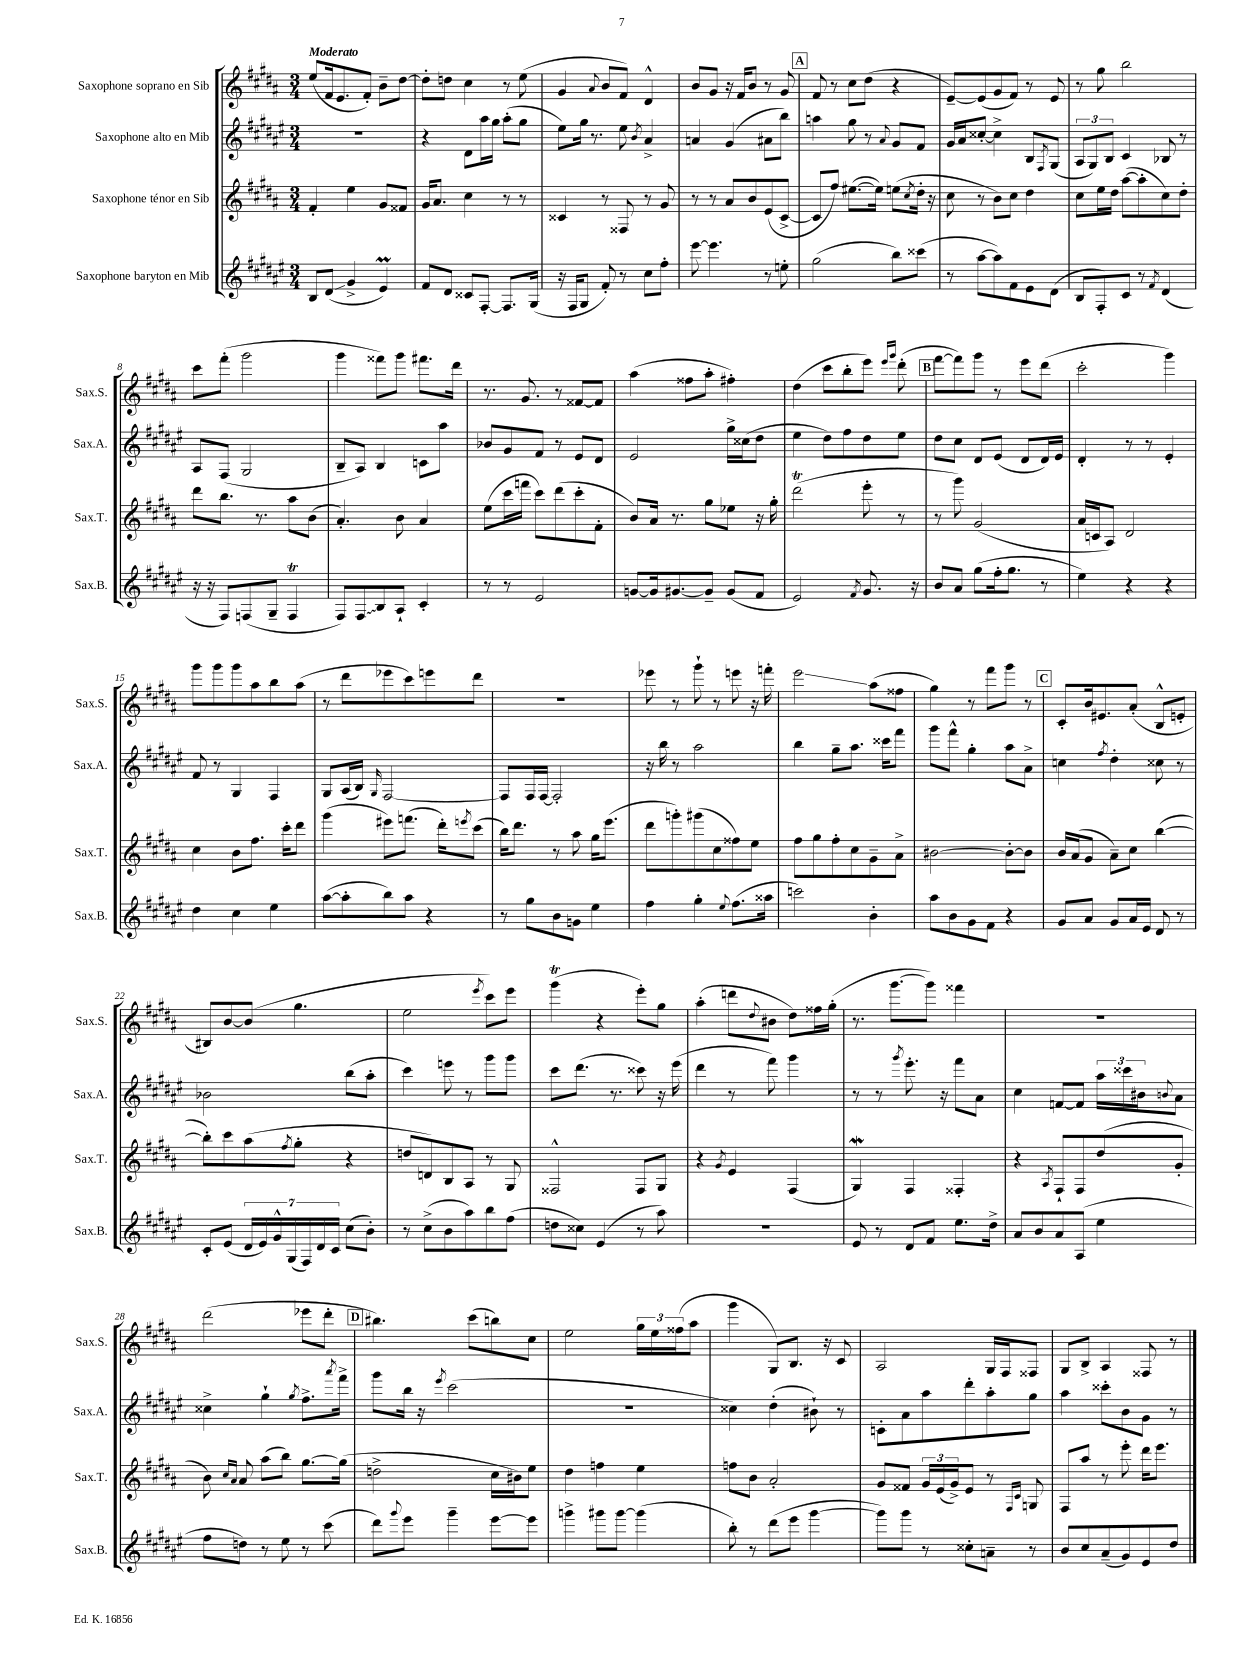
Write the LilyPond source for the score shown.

<<
\new StaffGroup <<
\new Staff = "s0" \with { instrumentName = "Saxophone soprano en Sib" shortInstrumentName = "Sax.S." } {
    \clef treble \key b \major \numericTimeSignature \time 3/4 \tempo "Moderato"
    e''8( fis'16 e'8. fis'8-.) b'8-- dis''8~ |
    dis''8-. d''8 cis''4 r8 e''8( |
    gis'4 \appoggiatura { ais'8 } b'8 fis'8) dis'4-^ |
    b'8 gis'8 r16 fis'16 b'8 r8 gis'8 |
    \mark \markup { \box "A" } fis'8 r8 cis''8 dis''8( r4 |
    e'8~--) e'8( gis'8 fis'8) r8 e'8 |
    r8 gis''8 b''2 |
    cis'''8 fis'''8-.( gis'''2 |
    gis'''4 fisis'''8) gis'''8 fis'''8. dis'''16 |
    r8. gis'8. r8 fisis'8~ fisis'8 |
    ais''4( fisis''8 ais''8-. fis''4-.) |
    dis''4( cis'''8 b''8-. e'''8) \grace { e'''16 gis'''16 } dis'''8-.( |
    \mark \markup { \box "B" } fis'''8~ fis'''8) gis'''8 r8 e'''8 dis'''8( |
    cis'''2-. gis'''4) |
    gis'''8 gis'''8 gis'''8 ais''8 b''8 ais''8( |
    r8 dis'''8 ees'''8 cis'''8) e'''8 dis'''8 |
    R2. |
    ees'''8 r8 gis'''8-! r8 e'''8 r16 f'''16-. |
    e'''2\glissando ais''8( fisis''8 |
    gis''4) r8 fis'''8 gis'''8 r8 |
    \mark \markup { \box "C" } cis'8-. b'16 eis'8. ais'8-.( b8-^ e'8-. |
    bis8) b'8~ b'8( gis''4. |
    e''2 \acciaccatura { e'''8 } cis'''8) e'''8 |
    gis'''4\trill( r4 e'''8-.) gis''8 |
    ais''4-.( d'''8 \appoggiatura { dis''8 } bis'8 dis''8) fisis''16 gis''16-.( |
    r8. gis'''8.~ gis'''8) fisis'''4 |
    R2. |
    dis'''2( ees'''8 dis'''8-. |
    \mark \markup { \box "D" } bis''4.) cis'''8( b''8) cis''8 |
    e''2 \tuplet 3/2 { gis''16 e''16 fisis''16( } ais''8 |
    gis'''4 gis8) b8. r16 cis'8 |
    ais2 gis16 fis16 fisis8 |
    gis8 b8-> ais4 fisis8 r8 \bar "|." |
}
\new Staff = "s1" \with { instrumentName = "Saxophone alto en Mib" shortInstrumentName = "Sax.A." } {
    \clef treble \key fis \major \numericTimeSignature \time 3/4
    R2. |
    r4 dis'8 ais''16 gis''16 ais''8-.( gis''8 |
    eis''8) gis''16 r8. eis''8 \acciaccatura { b'8 } ais'4-> |
    a'4 gis'4( ais'8 b''8) |
    \mark \markup { \box "A" } a''4 gis''8 r8 \appoggiatura { ais'8 } gis'8 fis'8 |
    gis'16 ais'16 cisis''8~-. cisis''4-> b8 \acciaccatura { fis8 } gis8( |
    \tuplet 3/2 { ais8 gis8) b8 } cis'4 bes8 r8 |
    ais8 fis8( gis2 |
    b8-- ais8) b4 c'8 ais''8 |
    bes'8 gis'8 fis'8 r8 eis'8 dis'8 |
    eis'2 gis''16-> cisis''16( dis''8 |
    eis''4 dis''8) fis''8 dis''8 eis''8 |
    \mark \markup { \box "B" } dis''8 cis''8 dis'8 eis'8( dis'8 dis'16) eis'16 |
    dis'4-. r8 r8 eis'4-. |
    fis'8 r8 gis4 fis4 |
    gis8 ais16( b16) \grace { gis16 } fis2~ |
    fis8 fis16 fis16~ fis2-. |
    r16 b''16 r8 ais''2 |
    b''4 gis''8-- ais''8. cisis'''16 fis'''8 |
    gis'''8 fis'''8-^ gis''4-. ais''8 ais'8-> |
    \mark \markup { \box "C" } c''4 \acciaccatura { fis''8 } dis''4-. cisis''8 r8 |
    bes'2 b''8( ais''8-. |
    cis'''4) e'''8 r8 gis'''8 gis'''8 |
    cis'''8 dis'''8.( r8. cisis'''8) r16 eis'''16( |
    dis'''4 r8 fis'''8) gis'''4 |
    r8 r8 \acciaccatura { gis'''8 } eis'''8.-. r16 fis'''8 ais'8 |
    cis''4 f'8~ f'8 \tuplet 3/2 { ais''16 cisis'''16 bis'16 } \appoggiatura { b'8 } ais'8 |
    cisis''4-> gis''4-! \acciaccatura { gis''8 } fis''8.-> \acciaccatura { ais'''8 } fis'''16-> |
    \mark \markup { \box "D" } gis'''8 b''16 r16 \acciaccatura { eis'''8 } cis'''2( |
    R2. |
    cisis''4) dis''4-.( bis'8-!) r8 |
    c'8-. ais'8 ais''8 dis'''8-. ais''8-. gis''8 |
    ais''4 cisis'''8-. b'8 gis'8 r8 \bar "|." |
}
\new Staff = "s2" \with { instrumentName = "Saxophone ténor en Sib" shortInstrumentName = "Sax.T." } {
    \clef treble \key b \major \numericTimeSignature \time 3/4
    fis'4-. e''4 gis'8 fisis'8 |
    gis'16 ais'8. cis''4 r8 r8 |
    cisis'4 r8 fisis8 r8 gis'8 |
    r8 r8 ais'8 b'8 e'8( cis'8~-> |
    \mark \markup { \box "A" } cis'8 fis''8) eis''8.~( eis''16) e''8( \acciaccatura { cis''8 } dis''16-. r16 |
    cis''8 r8 b'8) cis''8 dis''4 |
    cis''8 e''16 dis''16 ais''8~( ais''8-. cis''8) dis''8-. |
    dis'''8 b''8. r8. ais''8 b'8( |
    ais'4.-.) b'8 ais'4 |
    e''8( cis'''16 f'''16 cis'''8) dis'''8( cis'''8-. fis'8-. |
    b'8) ais'16 r8. gis''8 ees''8 r16 gis''16-. |
    dis'''2\trill( e'''8-. r8 |
    \mark \markup { \box "B" } r8 gis'''8) gis'2( |
    ais'16 c'16 ais8) dis'2 |
    cis''4 b'8 fis''8. cis'''16-. dis'''8 |
    gis'''4( eis'''8) f'''8.( dis'''16-.) \acciaccatura { e'''8 } cis'''8( |
    b''16) dis'''8. r8 ais''8 gis''16 e'''8.( |
    dis'''8 g'''8-.) gis'''8( cis''8 fisis''8) e''8 |
    fis''8 gis''8 fis''8-. cis''8 gis'8-- ais'8-> |
    bis'2~ bis'8~-. bis'8 |
    \mark \markup { \box "C" } b'16 ais'16( gis'8 ais'8--) cis''8 b''4~( |
    b''8-.) cis'''8 ais''8( \acciaccatura { fis''8 } gis''8-. r4 |
    d''8 d'8) b8 ais8 r8 gis8 |
    fisis2-^ fisis8 gis8 |
    r4 \acciaccatura { gis'8 } e'4 fis4( |
    gis4\mordent) fis4 fisis4-. |
    r4 \acciaccatura { ais8 } fis8-! fis8 dis''8( gis'8-. |
    b'8) \grace { cis''16 ais'16 } ais'8 ais''8( b''8) gis''8.~ gis''16( |
    \mark \markup { \box "D" } d''2-> cis''16 bis'16) e''8 |
    dis''4 f''4 e''4 |
    f''8 b'8 ais'2-. |
    gis'8 fisis'8 \tuplet 3/2 { gis'16 e'16( gis'16->) } e'8 r8 \grace { fis16 cis'16 } g8 |
    fis8 ais''8 r8 e'''8-. dis'''16 e'''8. \bar "|." |
}
\new Staff = "s3" \with { instrumentName = "Saxophone baryton en Mib" shortInstrumentName = "Sax.B." } {
    \clef treble \key fis \major \numericTimeSignature \time 3/4
    b8 dis'8\glissando( gis'4-> eis'4\prall) |
    fis'8 dis'8 cisis'8 fis8~-. fis8. gis16( |
    r16 fis16 gis8 fis'8-.) r8 cis''8 fis''8-. |
    eis'''8~ eis'''4. r8 e''8-. |
    \mark \markup { \box "A" } gis''2( b''8) cisis'''8( |
    r8 ais''8~ ais''8) fis'8 eis'8 dis'8( |
    b8 fis8-.) cis'8 r8 \acciaccatura { fis'8 } dis'4( |
    r16 r16 fis8) f8( gis8-- f4\trill |
    fis8) \once \override Glissando.style = #'zigzag fis8\glissando b8 ais8-! cis'4-. |
    r8 r8 eis'2 |
    g'8~ g'16 gis'8.~ gis'8-- gis'8( fis'8 |
    eis'2) \acciaccatura { fis'8 } gis'8. r16 |
    \mark \markup { \box "B" } b'8 ais'8 gis''8( fis''16-. gis''8. r8 |
    eis''4) r4 r4 |
    dis''4 cis''4 eis''4 |
    ais''8~( ais''8-. b''8) ais''8 r4 |
    r8 gis''8 b'8 g'8 eis''4 |
    fis''4 gis''4-. \appoggiatura { eis''8 } fis''8.( aisis''16 |
    c'''2) b'4-. |
    ais''8 b'8 gis'8 fis'8 r4 |
    \mark \markup { \box "C" } gis'8 ais'8 gis'8 ais'16 eis'16 dis'8 r8 |
    cis'8-. eis'8( \tuplet 7/4 { dis'16 eis'16) gis'16-^ gis16( fis16) dis'16 cis'16 } cis''8( b'8-.) |
    r8 cis''8->( b'8 ais''8) b''8 fis''8( |
    d''8 cisis''8) eis'4( r8 ais''8) |
    R2. |
    eis'8 r8 dis'8 fis'8 eis''8. dis''16-> |
    ais'8 b'8 ais'8 ais8( eis''4 |
    fis''8 d''8) r8 eis''8 r8 cis'''8( |
    \mark \markup { \box "D" } dis'''8) \appoggiatura { gis'''8 } eis'''8 gis'''4-- eis'''8~ eis'''8 |
    g'''4-> gis'''8 gis'''8~ gis'''4( |
    b''8-.) r8 dis'''8( eis'''8 gis'''4~ |
    gis'''8) gis'''8 r8 cisis''8-. a'8-- r8 |
    b'8 cis''8 ais'8--( gis'8) eis'8 dis''8 \bar "|." |
}
>>
>>
